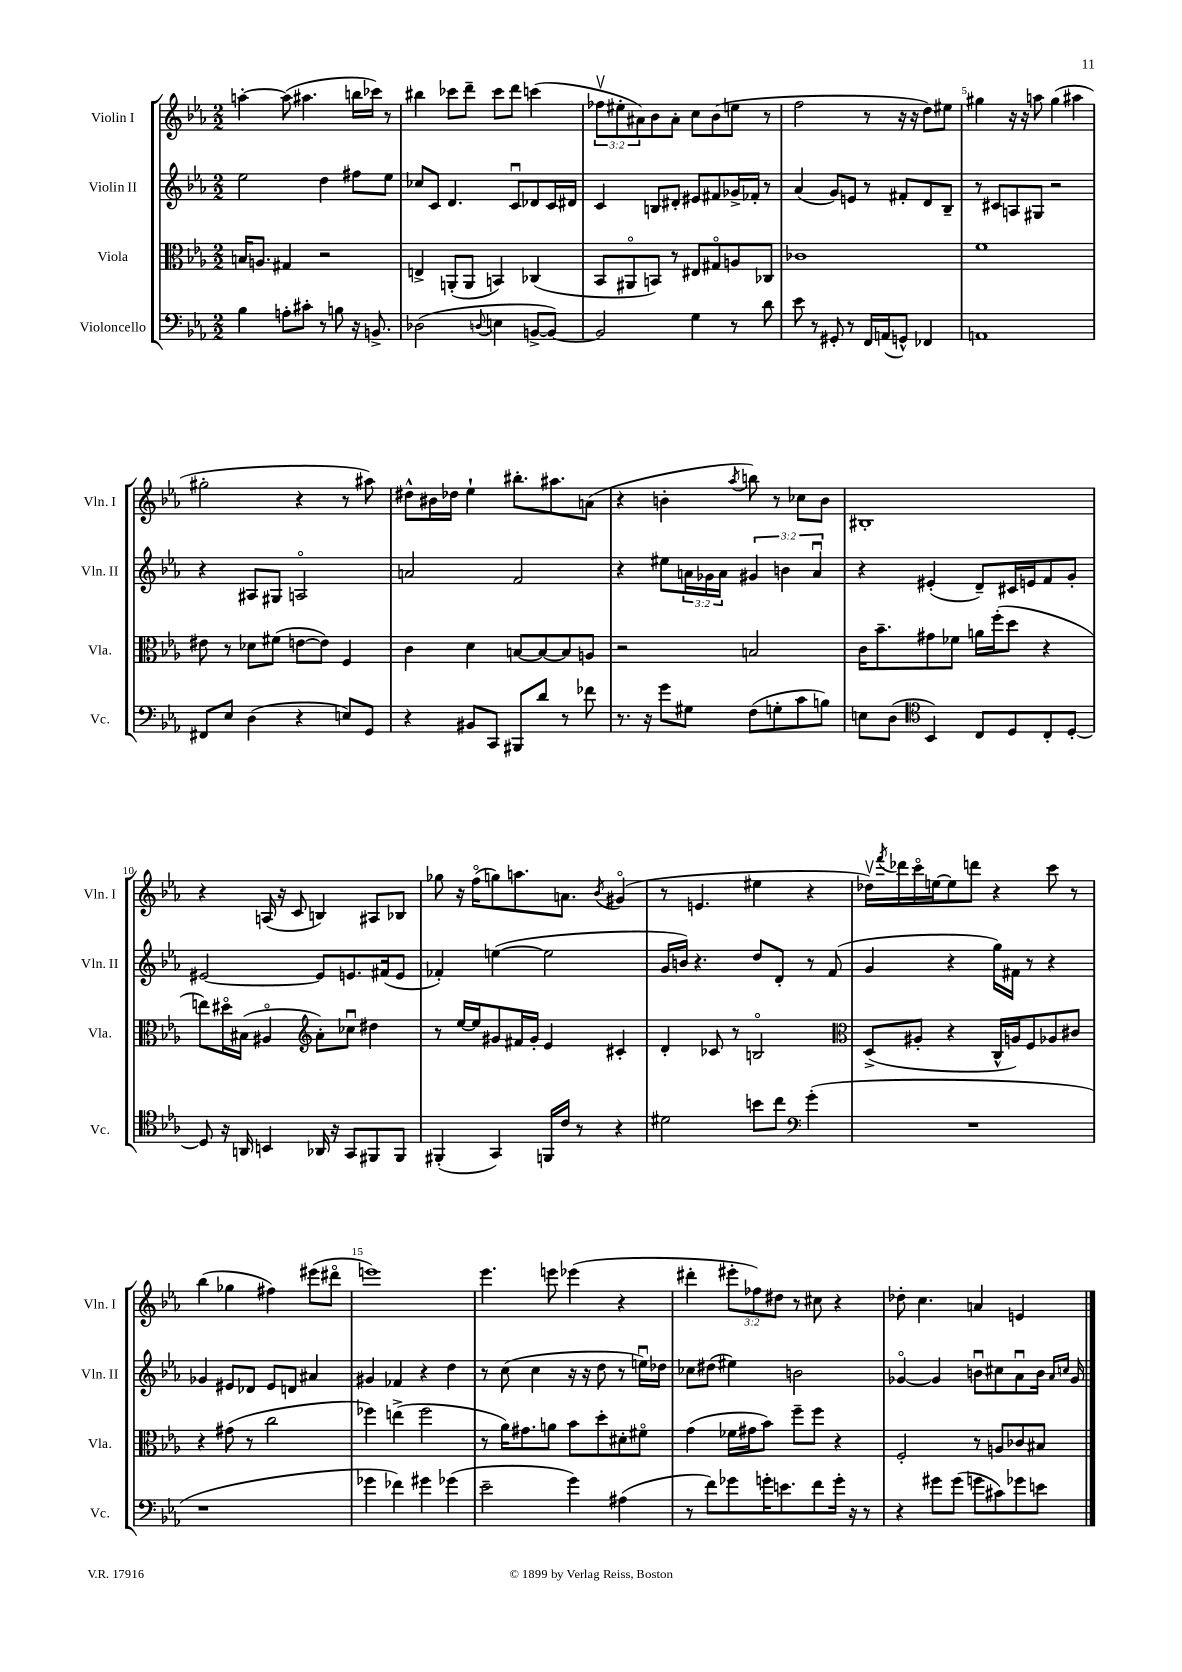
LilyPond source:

<<
\new StaffGroup <<
\new Staff = "s0" \with { instrumentName = "Violin I" shortInstrumentName = "Vln. I" } {
    \clef treble \key ees \major \numericTimeSignature \time 2/2 \override Staff.TupletNumber.text = #tuplet-number::calc-fraction-text
    a''4~-. a''8( ais''4. b''16 ces'''16) r8 |
    bis''4 ces'''8 d'''8-- ces'''8 d'''8 c'''4( |
    \tuplet 3/2 { fes''8\upbow eis''8-. ais'8) } bes'8 ais'8-. c''8 bes'8( e''8 r8 |
    f''2 r8 r16 r16 d''8) eis''8 |
    gis''4 r16 r16 a''8 gis''4( ais''4 |
    gis''2-. r4 r8 ais''8) |
    dis''8-^ bis'16 des''16 ees''4-! bis''8.-. ais''8. a'8( |
    r4 b'4-. \acciaccatura { aes''8 } b''8) r8 ces''8 b'8 |
    bis1-. |
    r4 a16( r16 c'8 b4) ais8 bes8 |
    ges''8 r16 f''16\flageolet( g''8) a''8. a'8. \acciaccatura { bes'8 } gis'4\flageolet( |
    r8 e'4. eis''4 r4 |
    des''16\upbow) \acciaccatura { f'''8 } des'''16 c'''16\flageolet e''16~ e''8 d'''8 r4 c'''8 r8 |
    bes''4( ges''4 fis''4) eis'''8( dis'''8\flageolet |
    e'''1) |
    ees'''4. e'''8 ees'''4( r4 |
    dis'''4-. \tuplet 3/2 { eis'''8-. fes''8) dis''8 } r8 cis''8 r4 |
    des''8-. c''4. a'4 e'4 \bar "|." |
}
\new Staff = "s1" \with { instrumentName = "Violin II" shortInstrumentName = "Vln. II" } {
    \clef treble \key ees \major \numericTimeSignature \time 2/2 \override Staff.TupletNumber.text = #tuplet-number::calc-fraction-text
    ees''2 d''4 fis''8 ees''8 |
    ces''8 c'8 d'4. c'8\downbow des'8 c'16 dis'16 |
    c'4 b8 dis'8-. eis'8 fis'8 ges'16-> fes'16-. r8 |
    aes'4( g'8) e'8 r8 fis'8-. d'8 bes8-- |
    r8 cis'8 a8 gis8 r2 |
    r4 ais8 gis8 a2\flageolet |
    a'2 f'2 |
    r4 eis''8 \tuplet 3/2 { a'16 ges'16 a'16 } \tuplet 3/2 { gis'4 b'4 a'4\downbow } |
    r4 eis'4-.( d'8--) cis'16 e'16 f'8 g'8-. |
    eis'2~ eis'8 e'8. fis'16( e'8 |
    fes'4-.) e''4~( e''2 |
    g'16 b'16) r4. d''8 d'8-. r8 f'8( |
    g'4 r4 g''16) fis'16 r8 r4 |
    ges'4 eis'8 des'8 eis'8 d'8 ais'4 |
    gis'4 fes'4 r4 d''4 |
    r8 c''8( c''4 r16 r16 d''8 r8 e''16\downbow) des''16 |
    ces''8 dis''8( eis''4) b'2 |
    ges'4~\flageolet ges'4 b'8\downbow cis''8 aes'8\downbow b'16 \grace { aes'16 c''16 } ges'16 \bar "|." |
}
\new Staff = "s2" \with { instrumentName = "Viola" shortInstrumentName = "Vla." } {
    \clef alto \key ees \major \numericTimeSignature \time 2/2
    b16 a8. gis4 r2 |
    e4-> a,8-.( a,8 b,4) ces4( |
    bes,8 ais,8\flageolet b,8) r8 eis8 gis8\flageolet a8 ces8 |
    ces'1 |
    f'1 |
    eis'8 r8 des'8 fis'8( e'8~ e'8) f4 |
    c'4 d'4 b8~ b8~ b8 a8 |
    r2 b2 |
    c'16 bes'8.-- gis'8 fes'8 a'16 f''16-.( d''8 r4 |
    e''8) dis''16\flageolet bis16( ais4\flageolet \clef treble aes'8-.) ces''8\downbow dis''4 |
    r8 ees''16~ ees''16 gis'8 fis'16 gis'16-. ees'4 cis'4-. |
    d'4-. ces'8 r8 b2\flageolet |
    \clef alto d8->( ais8-. r4 c16-^ a16) f8 aes8 cis'8 |
    r4 gis'8( r8 c''2 |
    fes''4) e''4->( fes''2 |
    r8 aes'16) gis'8. a'8 bes'8 d''8-. dis'8-. fis'8\flageolet |
    g'4( fes'16 gis'16 bes'8) f''8-- f''8 r4 |
    f2-. r8 a8 ces'8 bis8 \bar "|." |
}
\new Staff = "s3" \with { instrumentName = "Violoncello" shortInstrumentName = "Vc." } {
    \clef bass \key ees \major \numericTimeSignature \time 2/2
    bes4 a8-. cis'8-. r8 b8 r16 b,8.-> |
    des2( \appoggiatura { d8 } e4 b,8~-> b,8~) |
    b,2 g4 r8 d'8 |
    ees'8 r8 gis,8-. r8 f,16 a,16( g,8-^) fes,4 |
    a,1 |
    fis,8 ees8 d4( r4 e8) g,8 |
    r4 bis,8 c,8 bis,,8 d'8 r8 fes'8 |
    r8. r16 g'8 gis8 f8( g8-. c'8 b8) |
    e8 d8( \clef tenor bes,4) c8 d8 c8-. d8~-. |
    d8 r16 a,16 b,4 aes,16 r16 g,8 fis,8 fis,8 |
    fis,4-.( g,4) f,16 c'16 r8 r4 |
    dis'2 b'8 c''8 \clef bass g'4-.( |
    R1 |
    r1 |
    ges'4 fes'4) gis'4 ges'4( |
    ees'2-- g'4) ais4( |
    r8 f'8) ges'8 g'16-. e'8. f'8 g'16-. r16 r8 |
    r4 gis'8 gis'8( g'8 cis'8) ges'8 e'8 \bar "|." |
}
>>
>>
\layout { \context { \Score \override BarNumber.break-visibility = ##(#f #t #t) barNumberVisibility = #(every-nth-bar-number-visible 5) } }
